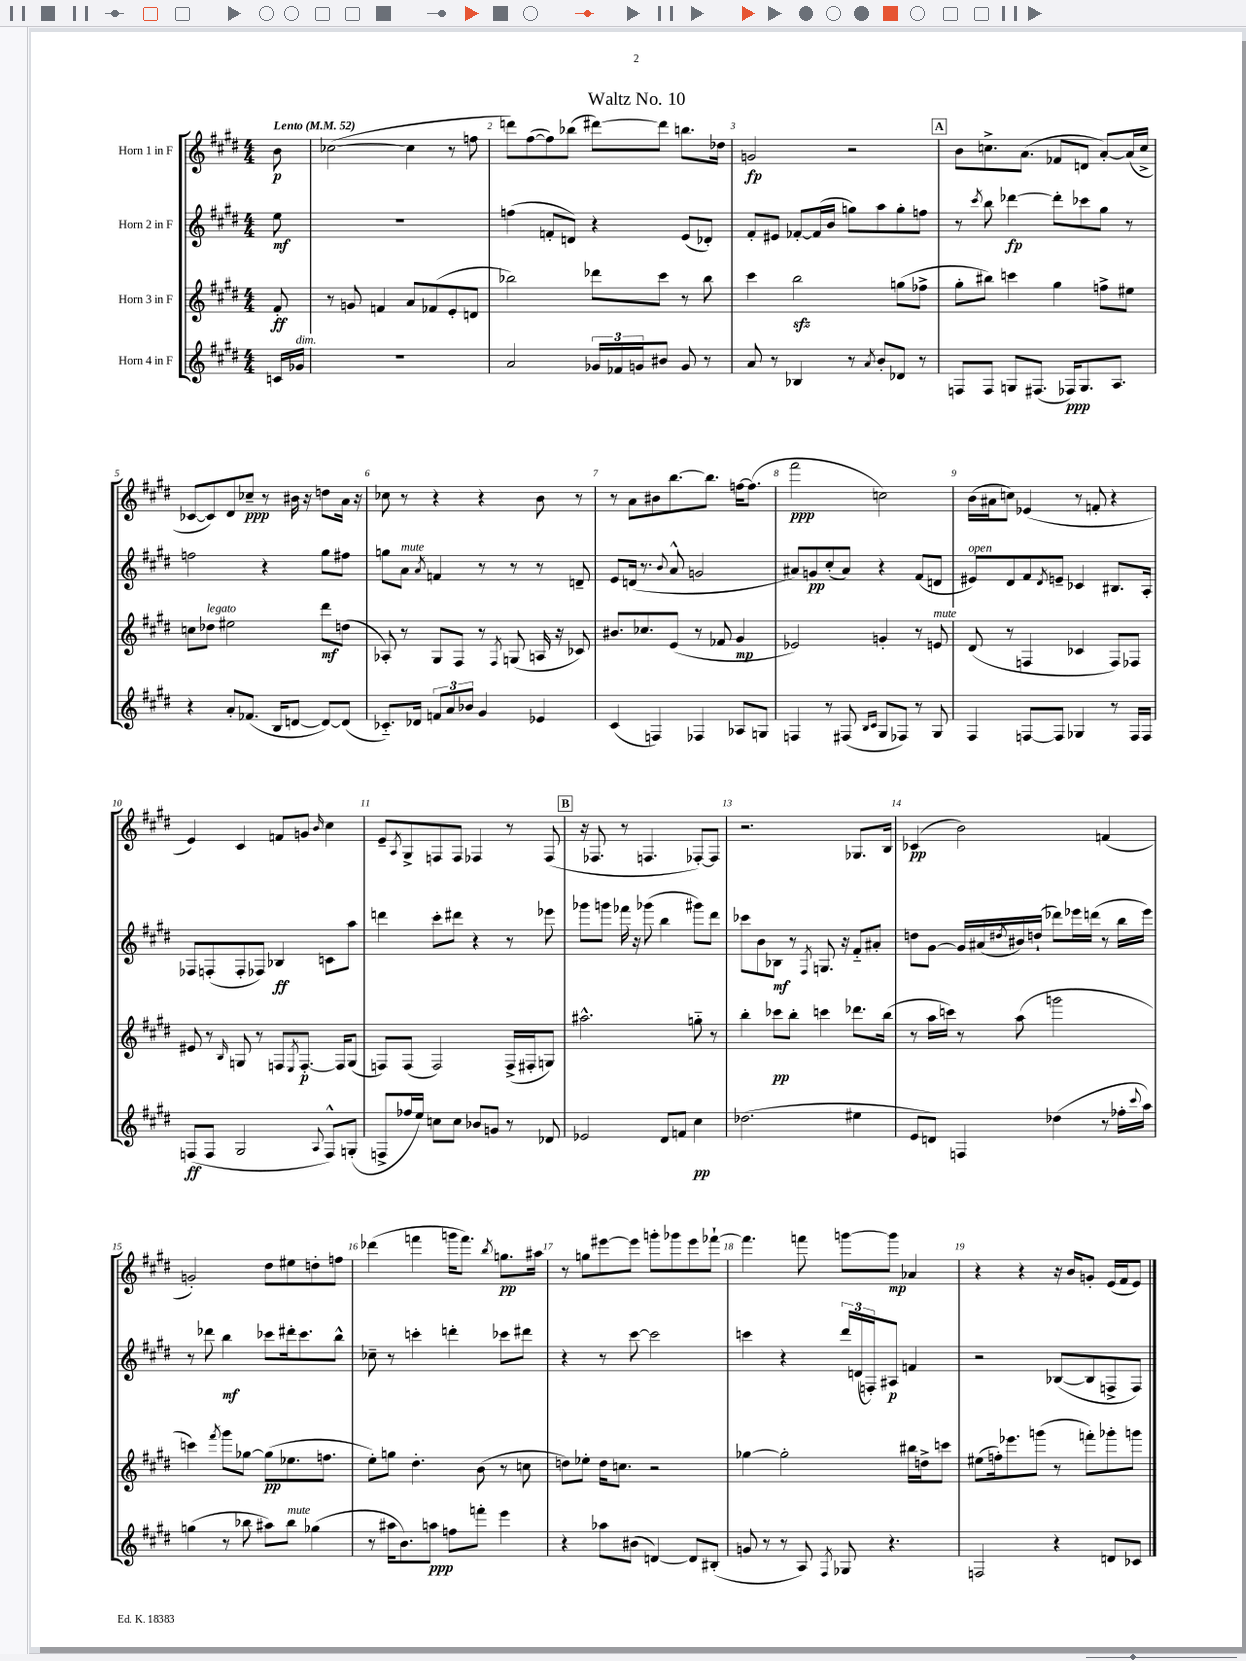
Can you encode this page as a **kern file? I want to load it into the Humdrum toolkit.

**kern	**kern	**kern	**kern
*staff4	*staff3	*staff2	*staff1
*clefG2	*clefG2	*clefG2	*clefG2
*k[f#c#g#d#]	*k[f#c#g#d#]	*k[f#c#g#d#]	*k[f#c#g#d#]
*M4/4	*M4/4	*M4/4	*M4/4
*MM52	*MM52	*MM52	*MM52
16c/LL	8f#'/	8ee\	8b\
16g-/JJ	.	.	.
=	=	=	=
1r	8r	1r	([2cc-\
.	8g/	.	.
.	4f/	.	.
.	8a/L	.	4cc-\]
.	(8f-/	.	.
.	8e'/	.	8r
.	8d/J	.	8ff\
=	=	=	=
2a/	2bb-\)	(4ff\	8ddd\L)
.	.	.	([8ff#\
.	.	8f'/L	8ff#\])
.	.	8d/J)	(8bb-\J
24g-/LL	8ddd-\L	4r	[8ddd#\L)
24f-/	.	.	.
24g/J	.	.	.
8b#/J	8ccc#\J	.	8ddd#\]J
8g/	8r	(8e/L	8.bb\L
8r	8bb-\	8d-'/J)	.
.	.	.	16dd-\Jk
=	=	=	=
8a/	4ccc#\	8f#'/L	2g/
8r	.	8e#/J	.
4B-/	2bb\	[8f-'/L	.
.	.	(16f-/]L	.
.	.	16b/JJ	.
8r	.	8gg\L)	2r
8qa/	.	.	.
8b'/L	.	8aa\	.
8d-/J	(8gg\L	8gg'\	.
8r	8ff-^\J	8ff\J	.
=	=	=	=
8F/L	8gg#'\L	8r	8b\L
.	.	8qccc#/	.
8F/J	8bb#\J)	8bb\	8.cc^\
8G/L	4ccc\	[4ddd-\	.
.	.	.	(8.a\J
(8.F#/J	.	.	.
.	4gg#\	8ddd-'\]L	8f-/L
16F-/LK)	.	.	.
8.G/	.	8ccc-\	8d/J
.	8ff^\L	8gg#\J	[8a'/L)
8.A/J	.	.	.
.	8ee#\J	8r	(16a/]L
.	.	.	16cc^/JJ
=	=	=	=
4r	8cc\L	2ff\	[8c-/L
.	8dd-\J	.	8c-/])
8a'/L	2ee#\	.	8d#/
(8.f-/J	.	.	8cc-~/J
.	.	4r	8r
16B/LK	.	.	.
[8d/J	.	.	16b#\
.	.	.	16r
8d/_L)	8ddd#\L	8gg#\L	8dd\L
(8d/]J	(8dd\J	8ff#\J	16a\Jk
.	.	.	16r
=	=	=	=
8.c-'~/L)	8A-'/)	8gg\L	8cc-\
.	8r	8a\J	8r
16d-/Jk	.	.	.
.	.	8qa/	.
12f/L	8G#/L	4f/	4r
12a/	.	.	.
.	8F#/J	.	.
12b-/J	.	.	.
4g#/	8r	8r	4r
.	8qF#/	.	.
.	(8G/	8r	.
4e-/	16A/	8r	8b\
.	16r	.	.
.	8c-/)	8d~/	8r
=	=	=	=
(4c#/	8.b#/L	8e/L	8r
.	.	(16d/Jk	8a\L
.	8.cc-/	8.r	.
4F/)	.	.	8b#\
.	.	8qqb/	.
.	(8e/J	8a^^/	[8.bb\
4F-/	8r	2g/	.
.	.	.	8.bb\]J
.	8f-/	.	.
8A-/L	4g#/	.	[16ff\LK
.	.	.	(8.ff\]J
8G/J	.	.	.
=	=	=	=
4F/	2e-/)	8a#/L)	2fff#\
.	.	8g/	.
8r	.	(8cc#'/	.
(8F#/	.	8a#/J)	.
16qqB/LL	.	.	.
16qqc#/JJ	.	.	.
8G#/L	4g'/	4r	2cc\)
8F-/J)	.	.	.
8r	8r	(8f#/L	.
8G#/	8e/	8d/J	.
=	=	=	=
4F#/	(8d#/	8e#/L)	(16b\LL
.	.	.	16a#\J
.	8r	8d#/	8cc\J)
[8F/L	4F/	8f#/	(4e-/
.	.	8qd#/	.
8F/]J	.	8e~/J	.
4G-/	4c-/	4c-/	8r
.	.	.	8f'/
8r	8F/L)	8.B#/L	4r
16F/LL	8F-/J	.	.
16F/JJ	.	16A'/Jk	.
=	=	=	=
(8F/L	8e#/	8F-/L	4e/)
8F/J	8r	(8F'/	.
.	16qqB/	.	.
2G#/	8G/	8F'/	4c#/
.	8r	8F-/J)	.
.	8F/L	4B-/	8f/L
.	8qE/	.	.
.	[8.F'/J	.	8g/J
8qqA/	.	.	16qqb/
8F^^/L)	.	8c\L	4cc#\
.	16F/]LK	.	.
(8G'/J	(8G/J	8aa\J	.
=	=	=	=
8F^/L	8F/L)	4ddd\	8e~/L
.	.	.	8qA/
16ff-/L	(8F/J	.	8G#^/
16ee/JJ)	.	.	.
8cc\L	2F/)	8ccc#'\L	8F/
8cc\J	.	8ddd#\J	8F/J
8b-/L	.	4r	4F-/
8g/J	.	.	.
8r	(16F^/LL	8r	8r
.	16F#'/J	.	.
8d-/	8G/J)	8eee-\	(8F-/
=	=	=	=
2e-/	2.aa#^^\	8ggg-\L	16r
.	.	.	8.F-/
.	.	8ggg\J	.
.	.	16fff-\	8r
.	.	16r	.
.	.	(8ggg-\	4.F/
8d#/L	.	4bb\	.
8f/J	.	.	.
4cc#\	8gg'~\	8ggg#\L)	[8F-'/L)
.	8r	8ddd#\J	8F-/]J
=	=	=	=
(2.dd-\	4bb'\	8ccc-\L	2.r
.	.	8b\	.
.	8ccc-\L	8B-\J	.
.	8bb'\J	8r	.
.	.	8qF#/	.
.	4ccc\	8.G/	.
.	.	16r	.
4ee#\	8.ddd-\L	8f#'~/L	8.G-/L
.	.	8a#'/J	.
.	(16bb\Jk	.	16B/Jk
=	=	=	=
8e/L	8r	8dd\L	(4c-/
8d/J)	16aa\LL	[8g#\J	.
.	16ccc\JJ)	.	.
4F/	8r	16g#/]LL	2b\)
.	.	(16a#/	.
.	.	8qdd#/	.
.	(8aa\	16b#/)	.
.	.	(16dd`/JJ	.
(4dd-\	2ggg\	8ddd-\L)	.
.	.	16eee-\L	.
.	.	(16ddd\JJ	.
8r	.	8r	(4f/
16ff-'\LL	.	16bb\LL	.
8qqccc#/	.	.	.
16aa\JJ)	.	16eee-\JJ)	.
=	=	=	=
(4gg\	4ccc\)	8r	2g'/)
.	.	8ddd-\	.
.	8qfff#/	.	.
8r	8ggg#\L	4bb\	.
8bb-\	[8gg-\J	.	.
8aa#\L)	(8gg-\]L	8ccc-\L	8dd#\L
8bb-\J	8.ee-\	16ddd#'\k	8ee#\
.	.	8.ccc-\	.
(4gg-\	.	.	8dd'\
.	8.ff\J	.	.
.	.	8bb^^\J	8ff\J
=	=	=	=
8r	8ee'\L)	8cc-~\	(4ddd-\
16aa#\LK	8gg\J	8r	.
8.b\)	.	.	.
.	4.dd#'\	4ccc'\	4fff\
8aa\J	.	.	.
8ff\L	.	4ddd'\	16ggg\LK
.	.	.	8.fff\J)
8fff'\J	(8b\	.	.
.	.	.	8qbb/
4eee\	8r	8ccc-\L	8.gg\L
.	8cc\	8ddd#\J	.
.	.	.	16aa#\Jk
=	=	=	=
4r	8dd\L)	4r	8r
.	8ee-'\J	.	8gg\L
8aa-\L	16dd\LK	8r	[8eee#\
.	8.cc\J	.	.
(8b#\J	.	[8ccc#\	8eee#\]J
[4d/)	2r	2ccc#\]	8ggg'\L
.	.	.	8ggg-\
8d/]L	.	.	8eee#\
(8B#'/J	.	.	[8fff-`\J
=	=	=	=
8g/	[4gg-\	4ccc\	4.fff-\]
8r	.	.	.
8r	2gg-'\]	4r	.
8A/)	.	.	8fff\
8qF#/	.	.	.
8G-/	.	24ddd#/LL	[8ggg\L
.	.	(24d/	.
.	.	24F'/J)	.
4.r	.	8A#/J	8ggg\]J
.	16bb#\LL	4f/	4a-/
.	16dd^\J	.	.
.	8ccc\J	.	.
=	=	=	=
2F/	(8ee#\L	2r	4r
.	16ff'\k)	.	.
.	8.eee-\	.	.
.	.	.	4r
.	(8ggg\J	.	.
4r	8r	([8B-/L	16r
.	.	.	16b/LK
.	8fff'\L)	8B-/]	8g'/J
8d/L	8ggg-'\	8F^/	(16e/LL
.	.	.	16f#/J
8c-/J	8ggg\J	8F/J)	8e/J)
==	==	==	==
*-	*-	*-	*-
